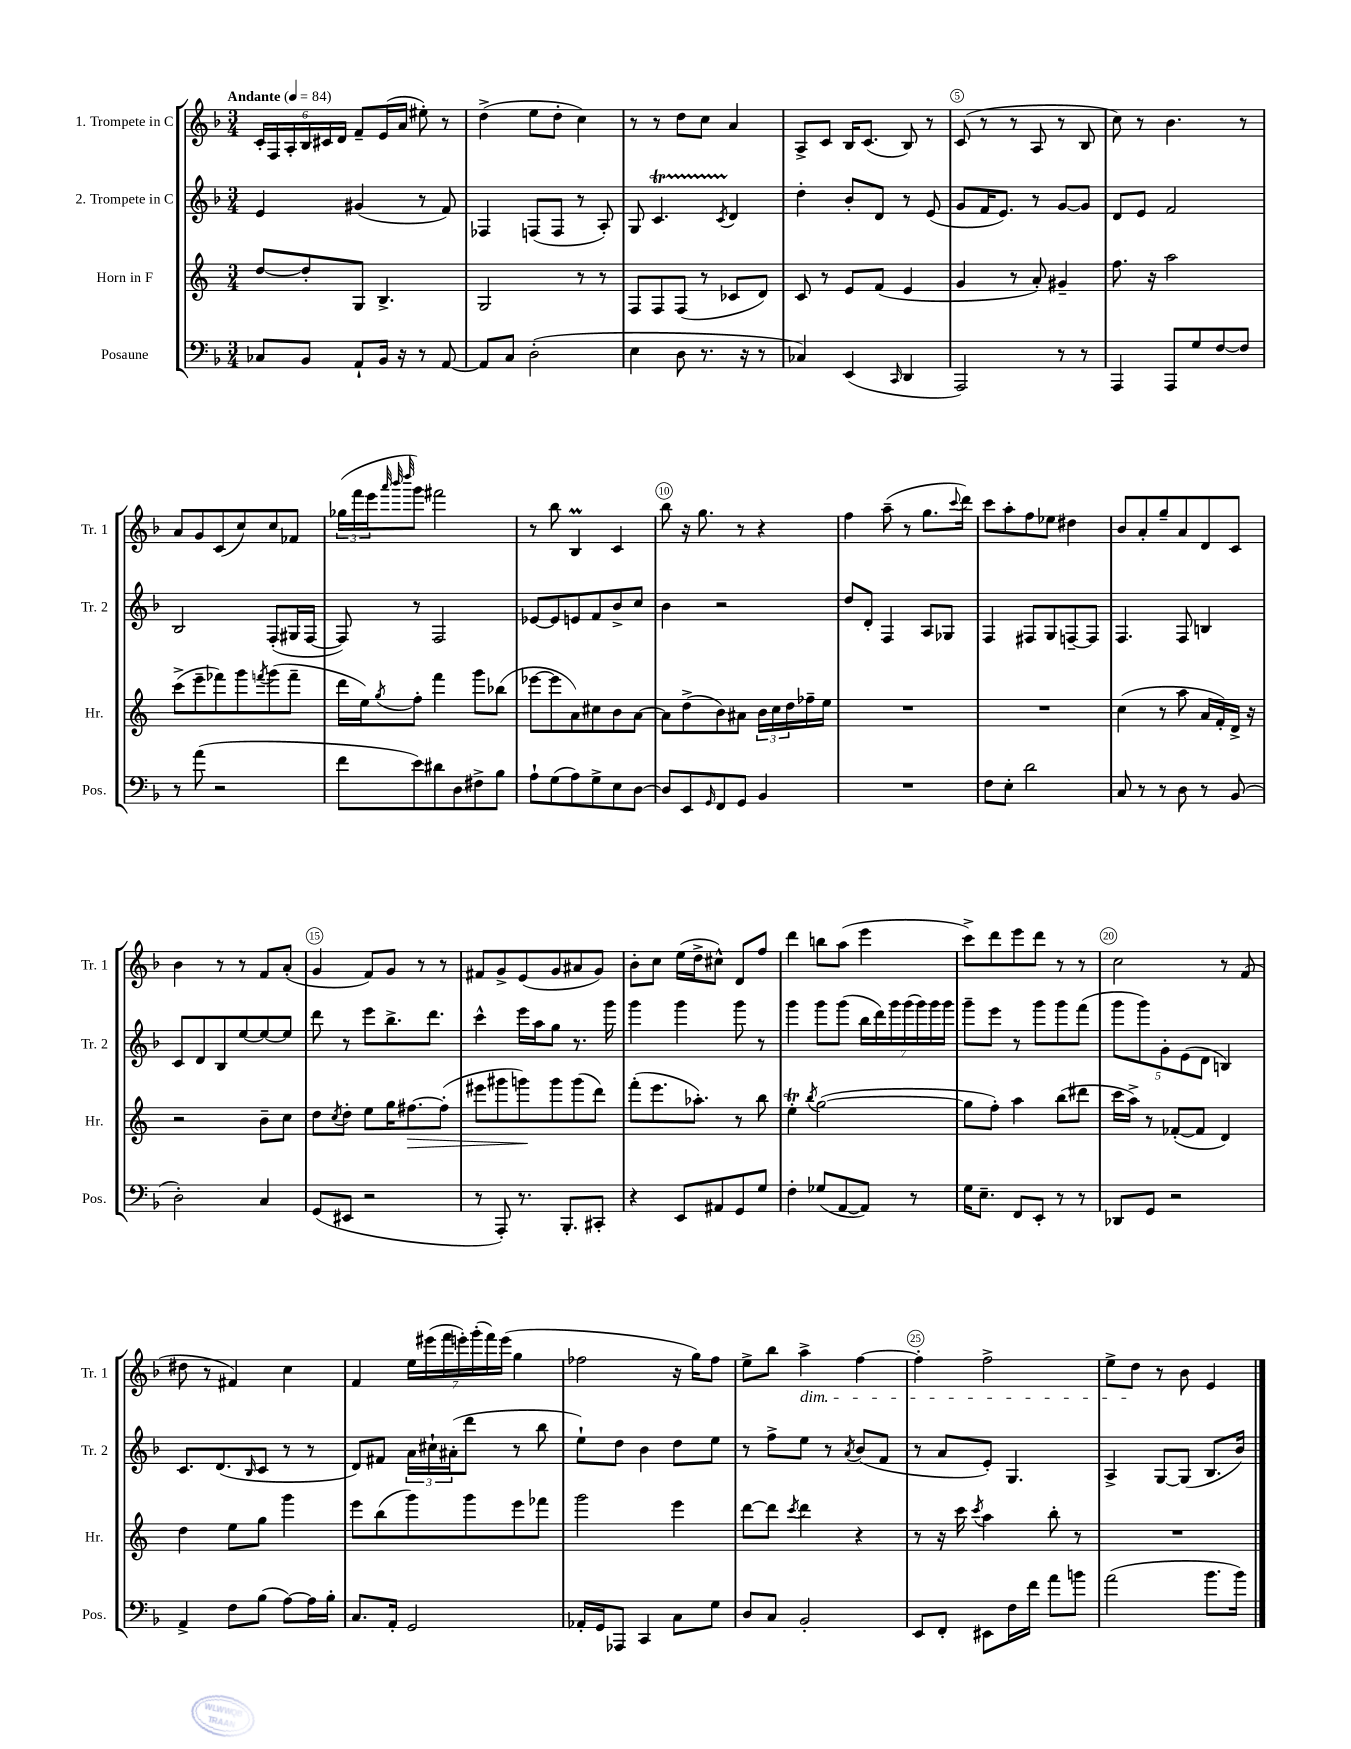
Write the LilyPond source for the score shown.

<<
\new StaffGroup <<
\new Staff = "s0" \with { instrumentName = "1. Trompete in C" shortInstrumentName = "Tr. 1" } {
    \clef treble \key f \major \numericTimeSignature \time 3/4 \tempo "Andante" 4 = 84
    \tuplet 6/4 { c'16-. f16 a16-. bes16 cis'16 d'16 } f'8-- e'16( a'16 eis''8-.) r8 |
    d''4->( e''8 d''8-. c''4) |
    r8 r8 d''8 c''8 a'4 |
    a8-> c'8 bes16 c'8.( bes8) r8 |
    c'8( r8 r8 a8 r8 bes8 |
    c''8) r8 bes'4. r8 |
    a'8 g'8 c'8( c''8) c''8 fes'8 |
    \tuplet 3/2 { ges''16( f'''16 e'''16 } \grace { a'''32 bes'''32 d''''32 } g'''8) fis'''2 |
    r8 bes''8 bes4\prall c'4 |
    bes''8 r16 g''8. r8 r4 |
    f''4 a''8--( r8 g''8. \appoggiatura { c'''8 } d'''16) |
    c'''8 a''8-. f''8 ees''8 dis''4 |
    bes'8 a'8-. g''8-- a'8 d'8 c'8 |
    bes'4 r8 r8 f'8 a'8-.( |
    g'4 f'8) g'8 r8 r8 |
    fis'8 g'8-> e'8( g'8 ais'8 g'8) |
    bes'8-. c''8 e''16( d''16-> cis''8-^) d'8 f''8 |
    d'''4 b''8 a''8( e'''4 |
    c'''8->) d'''8 e'''8 d'''8 r8 r8 |
    c''2 r8 f'8( |
    dis''8 r8 fis'4) c''4 |
    f'4 \tuplet 7/4 { e''16 eis'''16( f'''16 e'''16-.) g'''16-.( f'''16) e'''16( } g''4 |
    fes''2 r16 g''16) fes''8 |
    e''8-> bes''8 a''4->\dim f''4~ |
    f''4-. f''2-> |
    e''8-> d''8\! r8 bes'8 e'4 \bar "|." |
}
\new Staff = "s1" \with { instrumentName = "2. Trompete in C" shortInstrumentName = "Tr. 2" } {
    \clef treble \key f \major \numericTimeSignature \time 3/4
    e'4 gis'4( r8 f'8) |
    fes4 f8( f8 r8 a8-.) |
    g8 c'4.\startTrillSpan \acciaccatura { c'8 } d'4\stopTrillSpan |
    d''4-. bes'8-. d'8 r8 e'8( |
    g'8 f'16 e'8.) r8 g'8~ g'8 |
    d'8 e'8 f'2 |
    bes2 f8-.( gis16 f16~ |
    f8) r8 f2 |
    ees'8~ ees'8 e'8 f'8 bes'8-> c''8 |
    bes'4 r2 |
    d''8 d'8-. f4 a8 ges8 |
    f4 fis8 g8 f8~-- f8 |
    f4. f8 b4 |
    c'8 d'8 bes8 e''8~ e''8~ e''8 |
    d'''8 r8 e'''8 bes''8.-> d'''8. |
    c'''4-^ e'''16 a''16 g''8 r8. g'''16 |
    g'''4 g'''4 g'''8 r8 |
    g'''4 g'''8 g'''8( \tuplet 7/4 { bes''16 d'''16) g'''16 g'''16( g'''16) g'''16 g'''16 } |
    g'''8-- e'''8 r8 g'''8 g'''8 f'''8( |
    \tuplet 5/4 { g'''8 g'''8) g'8-. e'8( d'8 } b4) |
    c'8. d'8.( \grace { bes16 } c'8 r8 r8 |
    d'8) fis'8 \tuplet 3/2 { a'16 cis''16-! ais'16-.( } d'''8 r8 bes''8 |
    e''8-!) d''8 bes'4 d''8 e''8 |
    r8 f''8-> e''8 r8 \acciaccatura { a'8 } bes'8( f'8 |
    r8 a'8 e'8-.) g4. |
    a4-> g8~ g8( bes8. bes'16) \bar "|." |
}
\new Staff = "s2" \with { instrumentName = "Horn in F" shortInstrumentName = "Hr." } {
    \clef treble \key c \major \numericTimeSignature \time 3/4
    d''8~ d''8-. g8 b4.-> |
    g2 r8 r8 |
    f8 f8 f8( r8 ces'8 d'8) |
    c'8 r8 e'8 f'8( e'4 |
    g'4 r8 a'8-.) gis'4-- |
    f''8. r16 a''2 |
    c'''8->( e'''8-- fes'''8) g'''8 \acciaccatura { f'''8 } g'''8( f'''8-- |
    d'''16 e''16) \acciaccatura { g''8 } f''8-. f'''4 g'''8 bes''8( |
    ees'''8~ ees'''8 a'8) cis''8 b'8 a'8~ |
    a'8 d''8->( b'8) ais'8 \tuplet 3/2 { b'16 c''16 d''16 } fes''16-- e''16 |
    R2. |
    R2. |
    c''4( r8 a''8 a'16 f'16-.) d'16-> r16 |
    r2 b'8-- c''8 |
    d''8 \acciaccatura { c''8 } d''8-. e''8 g''16 fis''8.~\> fis''8-.( |
    eis'''8 gis'''8 g'''8\!) g'''8 g'''8( d'''8) |
    f'''8-.( e'''8. aes''8.-.) r8 b''8 |
    e''4-.\trill \acciaccatura { b''8 } g''2~( |
    g''8 f''8-.) a''4 b''8( dis'''8 |
    c'''16 a''16->) r8 fes'8~-.( fes'8 d'4) |
    d''4 e''8 g''8 g'''4 |
    e'''8 b''8( g'''8) g'''8 e'''8 fes'''8 |
    g'''2 e'''4 |
    d'''8~ d'''8 \acciaccatura { c'''8 } d'''4 r4 |
    r8 r16 c'''16 \acciaccatura { c'''8 } a''4 b''8-. r8 |
    R2. \bar "|." |
}
\new Staff = "s3" \with { instrumentName = "Posaune" shortInstrumentName = "Pos." } {
    \clef bass \key f \major \numericTimeSignature \time 3/4
    ces8 bes,8 a,8-! bes,16 r16 r8 a,8~ |
    a,8 c8 d2-.( |
    e4 d8 r8. r16 r8 |
    ces4) e,4( \grace { c,16 } d,4 |
    a,,2) r8 r8 |
    a,,4 a,,8 g8 f8~ f8 |
    r8 a'8( r2 |
    f'8 e'8) dis'8 d8 fis8-> bes8 |
    a8-! g8( a8) g8-> e8 d8~ |
    d8 e,8 \grace { g,16 } f,8 g,8 bes,4 |
    R2. |
    f8 e8-. d'2 |
    c8 r8 r8 d8 r8 bes,8( |
    d2-.) c4 |
    g,8( eis,8 r2 |
    r8 a,,8-.) r8. bes,,8.-. cis,8-. |
    r4 e,8 ais,8 g,8 g8 |
    f4-. ges8( a,8~ a,8) r8 |
    g16 e8.-- f,8 e,8-. r8 r8 |
    des,8 g,8 r2 |
    a,4-> f8 bes8( a8~) a16 bes16-. |
    c8. a,16-. g,2 |
    aes,16-. g,16 aes,,8 c,4 c8 g8 |
    d8 c8 bes,2-. |
    e,8 f,8-. eis,8 f16 f'16 a'8 b'8 |
    a'2( bes'8. bes'16) \bar "|." |
}
>>
>>
\layout { \context { \Score \override BarNumber.break-visibility = ##(#f #t #t) barNumberVisibility = #(every-nth-bar-number-visible 5) \override BarNumber.stencil = #(make-stencil-circler 0.1 0.3 ly:text-interface::print) } }
